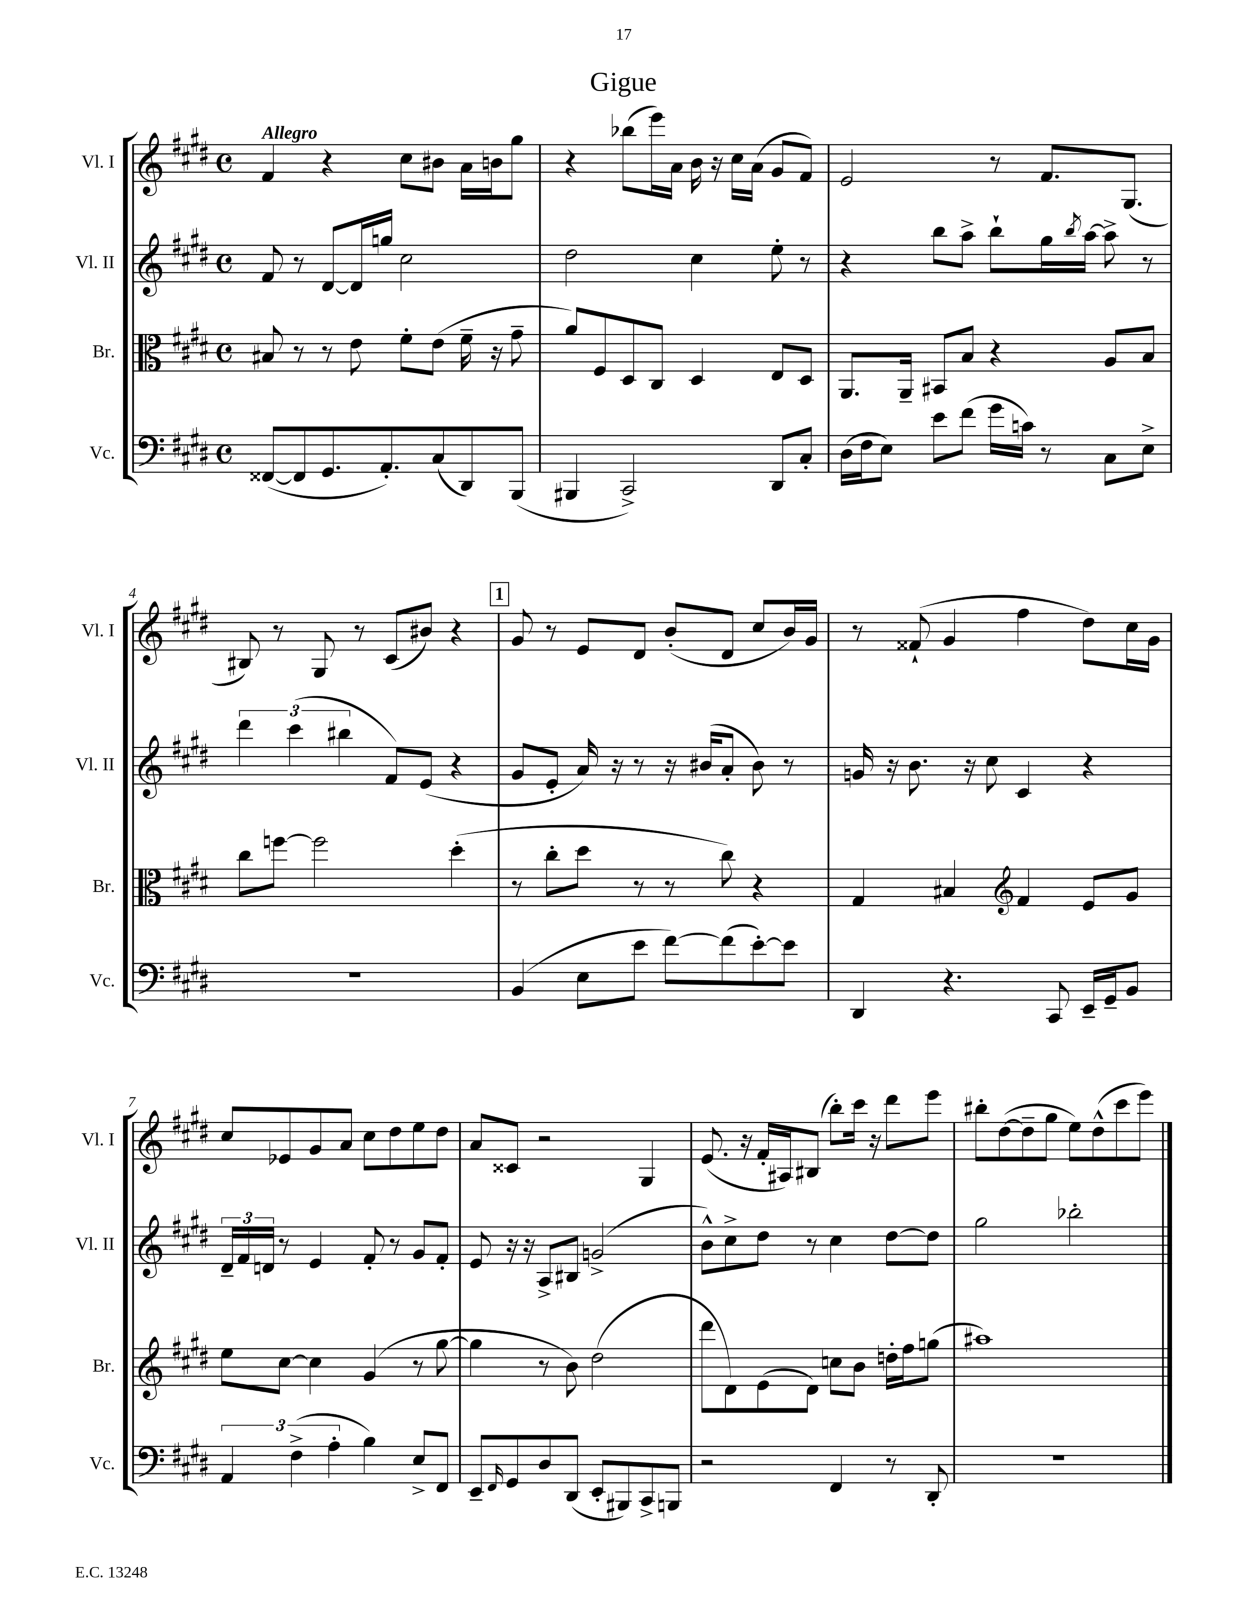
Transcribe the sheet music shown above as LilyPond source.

\header { title = "Gigue" }
<<
\new StaffGroup <<
\new Staff = "s0" \with { instrumentName = "Vl. I" shortInstrumentName = "Vl. I" } {
    \clef treble \key e \major \defaultTimeSignature \time 4/4 \tempo "Allegro"
    fis'4 r4 cis''8 bis'8 a'16 b'16 gis''8 |
    r4 bes''8( e'''16) a'16 b'16 r16 cis''16 a'16( gis'8 fis'8) |
    e'2 r8 fis'8. gis8.( |
    bis8) r8 gis8 r8 cis'8( bis'8) r4 |
    \mark \markup { \box "1" } gis'8 r8 e'8 dis'8 b'8-.( dis'8 cis''8 b'16) gis'16 |
    r8 fisis'8-!( gis'4 fis''4 dis''8) cis''16 gis'16 |
    cis''8 ees'8 gis'8 a'8 cis''8 dis''8 e''8 dis''8 |
    a'8 cisis'8 r2 gis4 |
    e'8.( r16 fis'16-. ais16) bis8( b''8-.) cis'''16 r16 dis'''8 e'''8 |
    bis''8-. dis''8~( dis''8-- gis''8 e''8) dis''8-^( cis'''8 e'''8) \bar "|." |
}
\new Staff = "s1" \with { instrumentName = "Vl. II" shortInstrumentName = "Vl. II" } {
    \clef treble \key e \major \defaultTimeSignature \time 4/4
    fis'8 r8 dis'8~ dis'16 g''16 cis''2 |
    dis''2 cis''4 e''8-. r8 |
    r4 b''8 a''8-> b''8-! gis''16 \acciaccatura { b''8 } a''16~ a''8-> r8 |
    \tuplet 3/2 { dis'''4 cis'''4( bis''4 } fis'8) e'8( r4 |
    \mark \markup { \box "1" } gis'8 e'8-. a'16) r16 r8 r16 bis'16( a'8-. bis'8) r8 |
    g'16 r16 b'8. r16 cis''8 cis'4 r4 |
    \tuplet 3/2 { dis'16-- fis'16 d'16 } r8 e'4 fis'8-. r8 gis'8 fis'8-. |
    e'8 r16 r16 a8-> bis8 g'2->( |
    b'8-^) cis''8-> dis''8 r8 cis''4 dis''8~ dis''8 |
    gis''2 bes''2-. \bar "|." |
}
\new Staff = "s2" \with { instrumentName = "Br." shortInstrumentName = "Br." } {
    \clef alto \key e \major \defaultTimeSignature \time 4/4
    bis8 r8 r8 e'8 fis'8-. e'8( fis'16-- r16 gis'8-- |
    a'8) fis8 dis8 cis8 dis4 e8 dis8 |
    a,8. a,16-- bis,8 b8 r4 a8 b8 |
    cis''8 f''8~ f''2 dis''4-.( |
    \mark \markup { \box "1" } r8 cis''8-. dis''8 r8 r8 cis''8) r4 |
    gis4 bis4 \clef treble fis'4 e'8 gis'8 |
    e''8 cis''8~ cis''4 gis'4( r8 gis''8~ |
    gis''4 r8 b'8) dis''2( |
    dis'''8 dis'8) e'8( dis'8) c''8 b'8 d''16-. fis''16 g''8( |
    ais''1) \bar "|." |
}
\new Staff = "s3" \with { instrumentName = "Vc." shortInstrumentName = "Vc." } {
    \clef bass \key e \major \defaultTimeSignature \time 4/4
    fisis,8~( fisis,8 gis,8. a,8.-.) cis8( dis,8) b,,8( |
    bis,,4 cis,2->) dis,8 cis8-. |
    dis16( fis16 e8) e'8 fis'8( gis'16 c'16) r8 cis8 e8-> |
    R1 |
    \mark \markup { \box "1" } b,4( e8 e'8 fis'8~) fis'8( e'8~-.) e'8 |
    dis,4 r4. cis,8 e,16-- gis,16-- b,8 |
    \tuplet 3/2 { a,4 fis4->( a4-. } b4) e8-> fis,8 |
    e,8-- \grace { fis,16 } gis,8 dis8 dis,8( e,8-. bis,,8) cis,8-> b,,8 |
    r2 fis,4 r8 dis,8-. |
    R1 \bar "|." |
}
>>
>>
